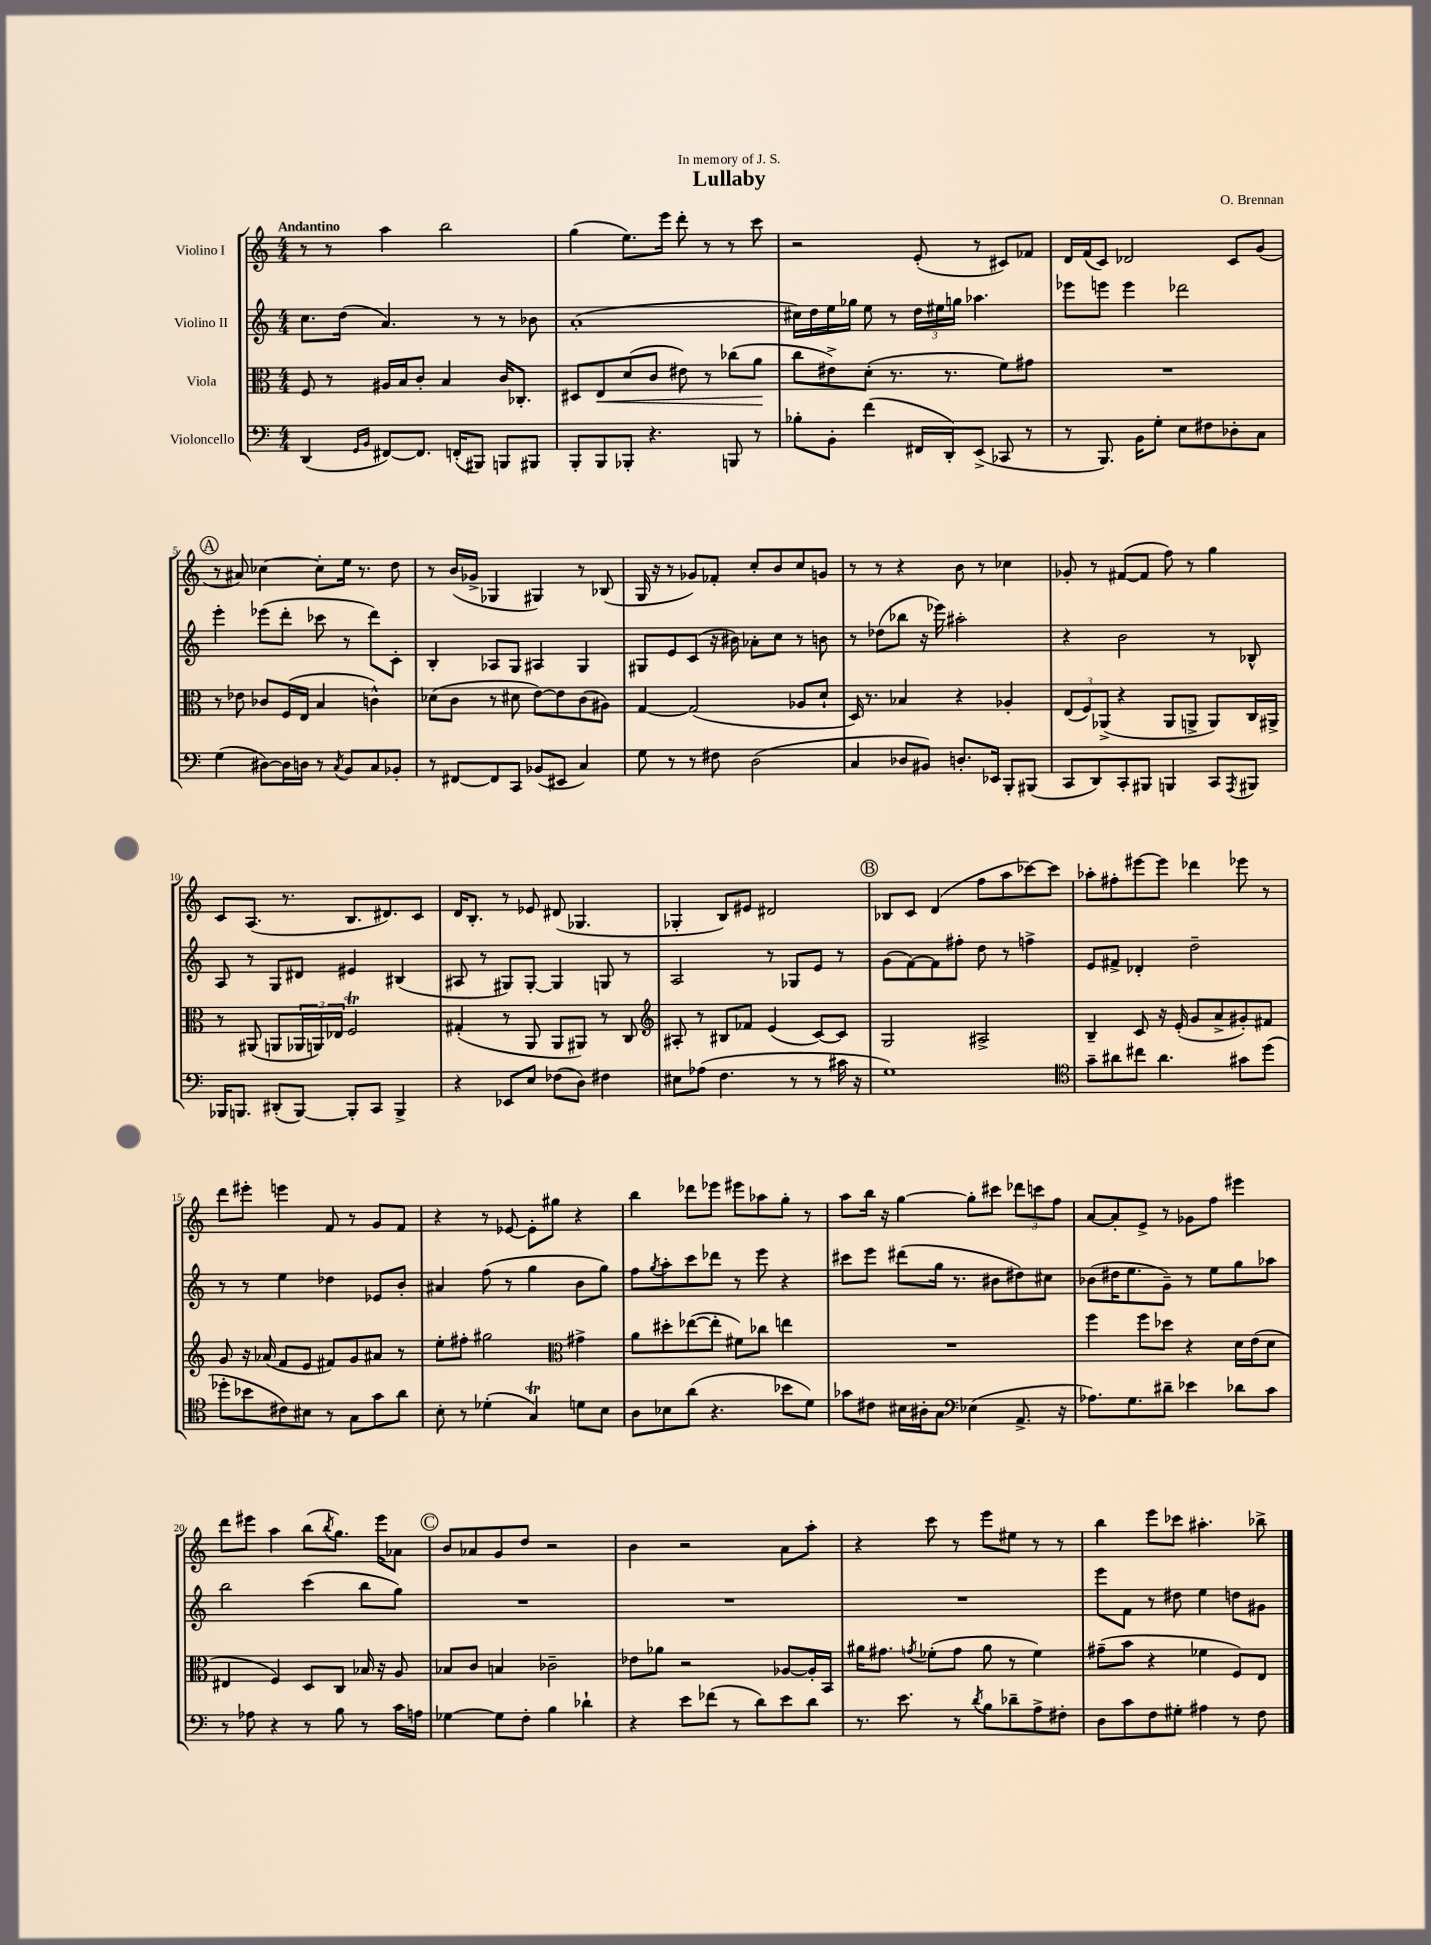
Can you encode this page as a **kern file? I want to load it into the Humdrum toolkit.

**kern	**kern	**kern	**kern
*staff4	*staff3	*staff2	*staff1
*clefF4	*clefC3	*clefG2	*clefG2
*k[]	*k[]	*k[]	*k[]
*M4/4	*M4/4	*M4/4	*M4/4
(4DD/	8F/	8.cc\L	8r
.	8r	.	8r
.	.	(16dd\Jk	.
16qqGG/LL	.	.	.
16qqBB/JJ	.	.	.
[8FF#/L)	16A#/LL	4.a/)	4aa\
.	16B/J	.	.
8.FF#/]J	8c'/J	.	.
.	4B/	.	2bb\
(16FF'/LK	.	.	.
8BBB#/J)	.	8r	.
8BBB/L	16c/LK	8r	.
.	8.C-'/J	.	.
8BBB#/J	.	8b-\	.
=	=	=	=
8BBB'/L	8D#/L	(1a'	(4gg\
8BBB/	8E/	.	.
8BBB-'/J	(8d/	.	8.ee\L)
4.r	8c/J	.	.
.	.	.	16eee\Jk
.	8e#\)	.	8ddd'\
.	8r	.	8r
8BBB/	(8cc-\L	.	8r
8r	8a\J	.	8ccc\
=	=	=	=
8B-'\L	8cc\L	16cc#\LL)	2r
.	.	16dd\	.
8BB'\J	8e#^\)	16ee\	.
.	.	16gg-\JJ	.
(4f\	(8d'\J	8ee\	.
.	8.r	8r	.
16FF#/LL	.	24dd\LL	(8e'/
.	.	24ee#\	.
16DD'/J)	8.r	.	.
.	.	24gg\JJ	.
(8EE^/J	.	4.aa-\	8r
8CC-/	8f\L)	.	8c#/L)
8r	8g#\J	.	8f-/J
=	=	=	=
8r	1r	8eee-\L	16d/LL
.	.	.	(16f/J
8.BBB/)	.	8eee\J	8c/J)
.	.	4eee\	2d-/
16BB\LK	.	.	.
8G'\J	.	.	.
8E\L	.	2ddd-\	.
8F#\	.	.	.
8D-'\	.	.	8c/L
8C\J	.	.	(8g/J
=	=	=	=
(4G\	8r	4eee'\	8r
.	8e-\	.	8a#/)
[8D#\L)	8c-/L	(8eee-\L	[4cc-\
16D#\]L	(16F/L	8ddd'\J	.
16D\JJ	16E/JJ	.	.
8r	4B/	8ccc-\	8cc-'\]L
8qC/	.	.	.
8BB/L	.	8r	16ee\Jk
.	.	.	8.r
8C/	4c^^\)	8ddd\L)	.
8BB-'/J	.	8c'\J	8dd\
=	=	=	=
8r	(8d-\L	4B'/	8r
[8FF#/L	8c\J	.	(16b/LL
.	.	.	16g-^/JJ
8FF#/]	8r	8A-/L	4G-/
8CC/J	8d#\	8G/J	.
(8BB-/L	[8e\L)	4A#/	4G#/)
8EE#/J	8e\]	.	.
4C/)	(8c\	4G/	8r
.	8A#\J)	.	(8B-/
=	=	=	=
8G\	[4G/	8G#/L	16G/
.	.	.	16r
8r	.	8e/	8r
8r	(2G/]	(8c/J	8g-/L)
8F#\	.	16r	8f-'/J
.	.	16b#\)	.
(2D\	.	8a-'\L	8cc'/L
.	.	8cc\J	8b/
.	8A-/L	8r	8cc/
.	8d`/J	8b\	8g/J
=	=	=	=
4C/	16D/)	8r	8r
.	8.r	.	.
.	.	(8dd-\L	8r
8D-/L	4B-/	8bb-\J	4r
8BB#/J)	.	16r	.
.	.	16eee-\)	.
8.D'/L	4r	2aa#'\	8b\
.	.	.	8r
16EE-/Jk	.	.	.
8BBB'/L	4A-'/	.	4cc-\
(8BBB#/J	.	.	.
=	=	=	=
8CC/L	(12E/L	4r	8g-'/
.	12F/)	.	.
8DD/)	.	.	8r
.	(12AA-^/J	.	.
8CC'/	4r	2b\	([8f#/L
8BBB#/J	.	.	8f#/]J
4BBB/	8AA-/L	.	8ff\)
.	8AA^/J	.	8r
8CC/L	8AA/L)	8r	4gg\
8qAAA/	.	.	.
8BBB#/J	16C/L	8B-^^/	.
.	16AA#^/JJ	.	.
=	=	=	=
16BBB-/LK	8r	8A/	8c/L
8.BBB/J	.	.	.
.	(8AA#/	8r	(8.A/J
(8DD#'/L	8AA/L	8G/L	.
.	.	.	8.r
[8BBB/J)	24AA-/L	8d#/J	.
.	24AA/)	.	.
.	24E-/JJ	.	.
8BBB'/]L	2F/	4e#/	8.B/L
8CC/J	.	.	.
.	.	.	8.d#/)
4BBB^/	.	(4B#/	.
.	.	.	8c/J
=	=	=	=
4r	(4G#'/	8A#/	16d/LK
.	.	.	8.B'/J
.	.	8r	.
8EE-/L	8r	8G#/L)	8r
8E/J	8AA/	[8G#'/J	8e-/
(8F-\L	8AA/L	4G#/]	(8d#/
8D\J)	8AA#/J)	.	4.G-/
4F#\	8r	8G/	.
.	8C/	8r	.
=	=	=	=
*	*clefG2	*	*
8E#\L	8A#'/	2A/	4G-'/
(8A-\J	8r	.	.
4.F\	8B#/L	.	8B/L)
.	8f-/J	.	8e#/J
.	(4e/	8r	2d#/
8r	.	8G-/L	.
8r	[8c/L)	8e/J	.
16c#\	8c/]J	8r	.
16r	.	.	.
=	=	=	=
1G)	2G/	(8g\L	8B-/L
.	.	[8f\)	8c/J
.	.	8f\]	(4d/
.	.	8ff#'\J	.
.	2A#^/	8dd\	8ff\L
.	.	8r	8aa\
.	.	4ff^\	[8ccc-\)
.	.	.	8ccc-\]J
=	=	=	=
*clefC4	*	*	*
8g~\L	4B~/	8e/L	8aa-'\L
8a#\	.	8f#^/J	8ff#'\
8cc#\J	8c/	4d-'/	[8eee#\
4.a#\	16r	.	8eee#\]J
.	(16e'/	.	.
.	8g/L	2dd~\	4ddd-\
.	8a^/	.	.
8g#\L	8g#'/)	.	8eee-\
(8dd\J	8f#/J	.	8r
=	=	=	=
8dd-'\L	8g/	8r	8ddd\L
8b-\	16r	8r	8eee#'\J
.	(16a-/	.	.
8c#\)	8f/L	4ee\	4eee\
8B#\J	8e/J	.	.
8r	8f#/L)	4dd-\	8f/
8G\L	8g/	.	8r
8g\	8a#/J	8e-/L	8g/L
8a\J	8r	8b'/J	8f/J
=	=	=	=
8B'\	8ee'\L	4a#/	4r
8r	8ff#'\J	.	.
(4d-'\	2gg#\	(8ff\	8r
.	.	8r	[8e-/
4G/)	.	4gg\	8e-'\]L
.	.	.	8gg#\J
*	*clefC3	*	*
8d\L	4g#^\	8b\L	4r
8B\J	.	8gg\J)	.
=	=	=	=
8A\L	8a\L	8ff\L	4bb\
.	.	8qgg/	.
8B-\	8dd#'\	8aa'\	.
(8a\J	([8ee-\	8ccc\	8ddd-\L
4.r	8ee-'\]J	8ddd-\J	8eee-\J
.	8f#\L)	8r	8eee#\L
.	8cc-\J	8eee\	8aa-\
8b-\L	4ee\	4r	8gg'\J
8d\J)	.	.	8r
=	=	=	=
8g-\L	1r	8ccc#\L	8aa\L
8c#\J	.	8eee\J	16bb\Jk
.	.	.	16r
16B#\LL	.	(8ddd#\L	[4gg\
16A#'\J	.	.	.
8G\J	.	16gg\Jk	.
.	.	8.r	.
*clefF4	*	*	*
(4E-\	.	.	8gg'\]L
.	.	8b#\L	8ccc#\J
8.AA^/	.	8dd#\)	12ddd-\L
.	.	.	12ccc\
.	.	8cc#\J	.
.	.	.	12ff\J
16r	.	.	.
=	=	=	=
8.A-\L)	4ff\	(8b-\L	[8a/L
.	.	16dd#\K	8a'/]
8.G\	.	8.ee\	.
.	8ff\L	.	8e^/J
8d#~\J	8dd-\J	8g~\J)	8r
4e-\	4r	8r	8g-\L
.	.	8ee\L	8ff\J
8d-\L	16d\LL	8gg\	4eee#\
.	(16e\J	.	.
8c\J	8d\J	8aa-\J	.
=	=	=	=
8r	4E#/	2bb\	8ddd\L
8A-\	.	.	8eee#\J
4r	4F/)	.	4aa\
8r	8D/L	(4ccc\	(8bb\L
.	.	.	8qbb/
8B\	8C/J	.	8.gg\J)
8r	16B-/	8bb\L	.
.	16r	.	16eee#\LK
16c\LL	8A/	8gg\J)	8a-\J
16A\JJ	.	.	.
=	=	=	=
[4G-\	8B-/L	1r	8b/L
.	8c/J	.	8a-/
8G-\]L	4B/	.	8g/
8F'\J	.	.	8dd/J
4B\	2c-~\	.	2r
4d-`\	.	.	.
=	=	=	=
4r	8e-\L	1r	4b\
.	8a-\J	.	.
8e\L	2r	.	2r
(8f-\J	.	.	.
8r	.	.	.
8d\L)	.	.	.
8e\	[8A-/L	.	8a\L
8d\J	16A-'/]L	.	8aa'\J
.	16BB/JJ	.	.
=	=	=	=
8.r	16a#\LK	1r	4r
.	8.g#\J	.	.
8.e\	.	.	.
.	8qg/	.	.
.	(8f-'\L	.	8ccc\
8r	8g\J	.	8r
8qd/	.	.	.
8B\L	8a#\	.	8eee\L
8d-~\	8r	.	8ee#\J
8A^\	4f-\)	.	8r
8F#'\J	.	.	8r
=	=	=	=
8D\L	(8g#~\L	8eee\L	4bb\
8c\	8b\J	8f\J	.
8F\	4r	8r	8eee\L
8G#'\J	.	8dd#\	8ccc-\J
4A#\	4f-\	4ee\	4.aa#'\
8r	8F/L)	8dd\L	.
8F\	8E/J	8g#\J	8bb-^\
==	==	==	==
*-	*-	*-	*-
